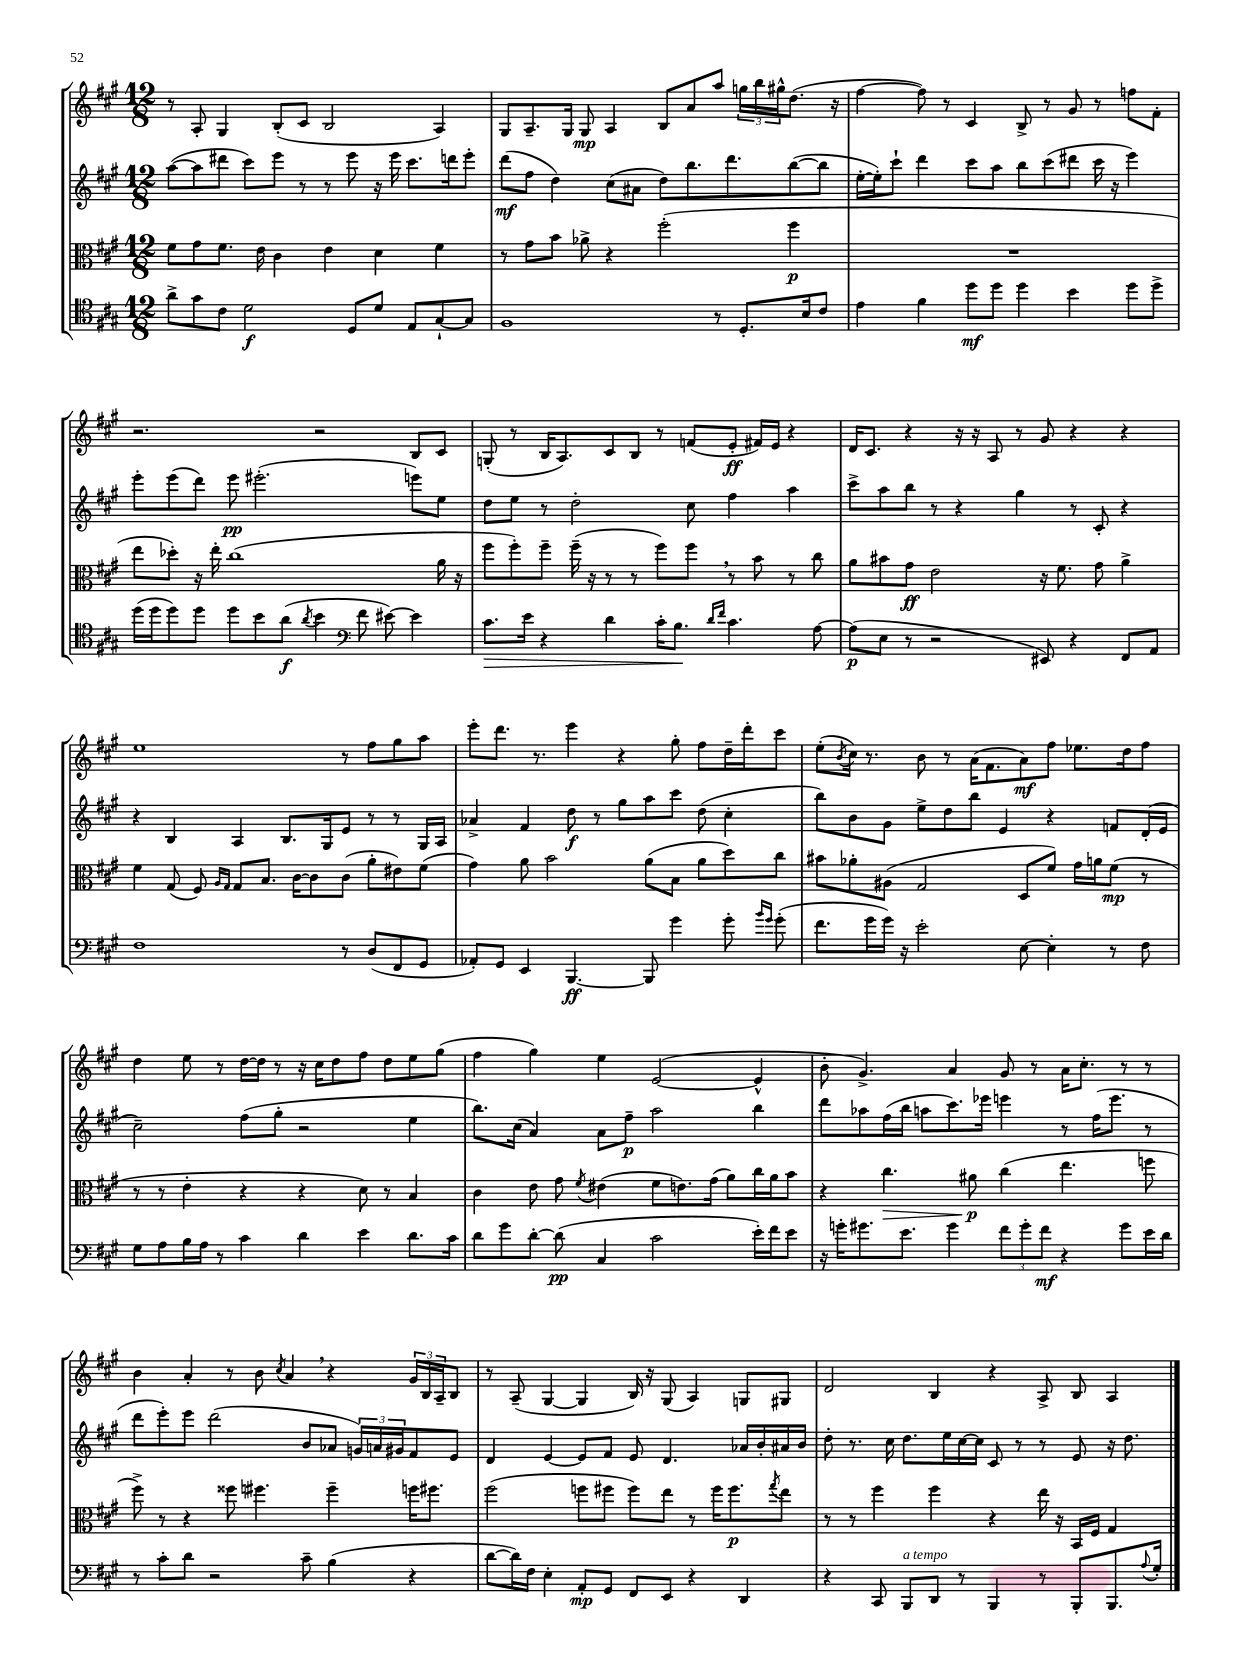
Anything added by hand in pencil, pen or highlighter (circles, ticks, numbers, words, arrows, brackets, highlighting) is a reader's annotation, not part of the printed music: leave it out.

**kern	**kern	**kern	**kern
*staff4	*staff3	*staff2	*staff1
*clefC4	*clefC3	*clefG2	*clefG2
*k[f#c#g#]	*k[f#c#g#]	*k[f#c#g#]	*k[f#c#g#]
*M12/8	*M12/8	*M12/8	*M12/8
8a^\L	8f#\L	([8aa\L	8r
8g#\	8g#\	8aa\]	8A'/
8c#\J	8.f#\J	8ddd#\J	4G#/
2d\	.	8ccc#\L)	.
.	16e\	.	.
.	4c#\	8eee\J	(8B'/L
.	.	8r	8c#/J
.	4e\	8r	2B/
8D/L	.	8eee\	.
8d/J	4d\	16r	.
.	.	16eee\	.
8E/L	.	8.ccc#\L	.
[8G#`/	4f#\	.	4A/)
.	.	16ddd\k	.
8G#/]J	.	8eee'\J	.
=	=	=	=
1F#	8r	(8ddd\L	8G#/L
.	8g#\L	8ff#\J	8.A~/
.	8b\J	4dd\)	.
.	.	.	16G#/Jk
.	8a-^\	.	8G#/
.	4r	(8cc#\L	4A/
.	.	8a#\J	.
.	(2ff#'\	8dd\L)	8B/L
.	.	8.bb\	8a/
8r	.	.	8aa/J
.	.	8.ddd\	.
8.D'/L	.	.	24gg\LL
.	.	.	24bb\
.	.	.	24gg#^^\J
.	4ff#\	([8bb\	(8.dd\J
16B/k	.	.	.
8c#/J	.	8bb\]J	.
.	.	.	16r
=	=	=	=
4e\	1.r	[16ee'\LL	[4ff#\
.	.	16ee'\]J)	.
.	.	8ccc#`\J	.
4f#\	.	4ddd\	8ff#\])
.	.	.	8r
8dd\L	.	8ccc#\L	4c#/
8dd\J	.	8aa\J	.
4dd\	.	8bb\L	8B^/
.	.	(8ccc#\	8r
4b\	.	8ddd#\J	8g#/
.	.	16ccc#\	8r
.	.	16r	.
8dd\L	.	4eee\)	8ff\L
8dd^\J	.	.	8f#'\J
=	=	=	=
(16dd\LL	8ee\L	8eee'\L	2.r
16dd\J	.	.	.
8dd\)	8dd-'\J)	(8eee\	.
8dd\J	16r	8ddd\J)	.
.	16ee'\	.	.
8dd\L	(1cc#	8eee\	.
8b\	.	(2.eee#'\	.
(8a\J	.	.	.
8qa/	.	.	.
4b\	.	.	2r
*clefF4	*	*	*
8f#\	.	.	.
[8e#\)	.	.	.
4e#\]	.	8eee\L)	8B/L
.	16a\	8ee\J	8c#/J
.	16r	.	.
=	=	=	=
8.c#\L	8ff#\L	8dd\L	(8G'/
.	8ff#'\)	8ee\J	8r
16e\Jk	.	.	.
4r	8ff#~\J	8r	16B/LK
.	.	.	8.A/)
.	(16ff#~\	2dd'\	.
.	16r	.	.
4d\	8r	.	8c#/
.	8r	.	8B/J
16c#'\LK	8ff#\L)	.	8r
8.B\J	.	.	.
.	8ff#\J	8cc#\	(8f/L
16qqd/LL	.	.	.
16qqf#/JJ	.	.	.
4.c#\	8r	4ff#\	8e'/J
.	8b\	.	16f#/LL)
.	.	.	16e/JJ
.	8r	4aa\	4r
[8A\	8cc#\	.	.
=	=	=	=
(8A\]L	8a\L	8ccc#^\L	16d/LK
.	.	.	8.c#/J
8E\J	8b#\	8aa\	.
8r	8g#\J	8bb\J	4r
2r	2e\	8r	.
.	.	4r	16r
.	.	.	16r
.	.	.	8A/
.	.	4gg#\	8r
8EE#/)	16r	.	8g#/
.	8.f#\	.	.
4r	.	8r	4r
.	8g#\	8c#'/	.
8FF#/L	4a^\	4r	4r
8AA/J	.	.	.
=	=	=	=
1F#	4f#\	4r	1ee
.	(8G#/	4B/	.
.	8F#/)	.	.
.	16qqA/LL	.	.
.	16qqG#/JJ	.	.
.	8G#/L	4A/	.
.	8.B/J	.	.
.	.	8.B/L	.
.	[16c#\LK	.	.
.	8c#\]	.	.
.	.	16G#/k	.
8r	(8c#\J	8e/J	8r
(8D/L	8a'\L	8r	8ff#\L
8FF#/	8e#\)	8r	8gg#\
8GG#/J	(8f#\J	16G#/LL	8aa\J
.	.	16A/JJ	.
=	=	=	=
8AA-'/L)	4g#\)	4a-^/	8eee'\L
8GG#/J	.	.	8.ddd\J
4EE/	8a\	4f#/	.
.	.	.	8.r
.	2b\	.	.
[4.BBB/	.	8dd\	4eee\
.	.	8r	.
.	.	8gg#\L	4r
8BBB/]	(8a\L	8aa\	.
4g#\	8B\J	8ccc#\J	8gg#'\
.	8a\L	(8dd\	8ff#\L
8g#'\	8dd\)	4cc#'\	16dd~\L
.	.	.	16ddd'\J
16qqb/LL	.	.	.
16qqg#/JJ	.	.	.
(8g#'\	8cc#\J	.	8ccc#\J
=	=	=	=
8.f#\L	8b#\L	8bb\L)	(8ee'\L
.	.	.	8qb/
.	8a-'\	8b\	16cc#\Jk)
16g#\L	.	.	8.r
16g#\JJ)	(8A#\J	8g#\J	.
16r	.	.	.
2e'\	2G#/	8ee^\L	8b\
.	.	8dd\	8r
.	.	8bb\J	(16a\LK
.	.	.	8.f#\
.	.	4e/	.
[8E\	8D/L	.	8a\)
4E'\]	8f#/J)	4r	8ff#\J
.	16g#\LL	.	8.ee-\L
.	16a\J	.	.
8r	(8f#\J	8f/L	.
.	.	.	16dd\k
8F#\	8r	(16d'/L	8ff#\J
.	.	16e/JJ	.
=	=	=	=
8G#\L	8r	2cc#~\)	4dd\
8A\	8r	.	.
16B\L	4e'\	.	8ee\
16A\JJ	.	.	.
8r	.	.	8r
4c#\	4r	(8ff#\L	[16dd\LL
.	.	.	16dd\]JJ
.	.	8gg#'\J	8r
4d\	4r	2r	16r
.	.	.	16cc#\LK
.	.	.	8dd\
4e\	8d\)	.	8ff#\J
.	8r	.	8dd\L
8.d\L	4B/	4ee\	8ee\
.	.	.	(8gg#\J
16c#\Jk	.	.	.
=	=	=	=
8d\L	4c#\	8.bb\L)	4ff#\
8g#\	.	.	.
.	.	(16cc#\Jk	.
[8d'\J	8e\	4a/)	4gg#\)
(8d\]	8g#\	.	.
.	8qf#/	.	.
4C#/	(4e#\	8a\L	4ee\
.	.	8ff#~\J	.
2c#\	8f#\L	2aa\	([2e/
.	8.e\)	.	.
.	(16g#\Jk	.	.
.	8a\L)	.	.
16e'\LL)	16cc#\L	4bb\	4e^^/]
16f#\J	16a\J	.	.
8e\J	8b\J	.	.
=	=	=	=
16r	4r	8ddd\L	8b'\
16g'\LK	.	.	.
8.g#\	.	8aa-\	4.g#^/)
.	4.cc#\	(16ff#\L	.
8.e\J	.	16bb\JJ	.
.	.	8aa\L	.
4g#\	.	8.ccc#\)	4a/
.	8a#\	.	.
.	.	16eee-\Jk	.
12f#\L	(4cc#\	4eee\	8g#/
12g#'\	.	.	.
.	.	.	8r
12f#\J	.	.	.
4r	4.ee\	8r	16a\LK
.	.	.	8.cc#'\J
.	.	(16ff#\LK	.
.	.	8.eee\J	.
8g#\L	.	.	8r
16e\L	8ff\	8r	8r
16d\JJ	.	.	.
=	=	=	=
8r	8ff#^\)	8ddd\L	4b\
8c#'\L	8r	8eee'\)	.
8d\J	4r	8eee\J	4a'/
2r	.	(2ddd\	.
.	8ff##\	.	8r
.	4.ff#\	.	8b\
.	.	.	8qcc#/
.	.	.	4a/
8c#~\	.	8b/L	.
(4B\	4ff#~\	8a-/J	4r
.	.	24g/LL)	.
.	.	24a/	.
.	.	24g#/J	.
4r	16ff\LK	8f#/	24g#/LL
.	.	.	24B/
.	8.ff#\J	.	.
.	.	.	24A~/J
.	.	8e/J	8B/J
=	=	=	=
[8d\L	(2ff#\	4d/	8r
16d\]L)	.	.	(8A~/
16F#\JJ	.	.	.
4E'\	.	[4e/	[4G#/
8AA'/L	8ff\L	8e/]L	4G#/]
8GG#/J	8ff#\J	8f#/J	.
8FF#/L	8ff#\L)	8e/	16B/)
.	.	.	16r
8EE/J	8ee\J	4.d/	(8G#/
4r	8r	.	4A/)
.	16ff#\LK	.	.
.	8.ff#\	.	.
4DD/	.	16a-/LL	8G/L
.	.	16b'/	.
.	8qgg#/	.	.
.	8ee\J	16a#/	8G#/J
.	.	16b/JJ	.
=	=	=	=
4r	8r	8dd'\	2d/
.	8r	8.r	.
8CC#/	4ff#\	.	.
.	.	16cc#\	.
8BBB/L	.	8.dd\L	.
8DD/J	4ff#\	.	4B/
.	.	16ee\L	.
8r	.	[16cc#\	.
.	.	16cc#\]JJ	.
4BBB/	4r	8c#/	4r
.	.	8r	.
8r	16ee\	8r	8A^/
.	16r	.	.
8BBB'/L	16BB/LL	8e/	8B/
.	16F#/JJ	.	.
8.BBB/	4G#/	16r	4A/
.	.	8.dd\	.
8qqA/	.	.	.
16G#'/Jk	.	.	.
==	==	==	==
*-	*-	*-	*-
